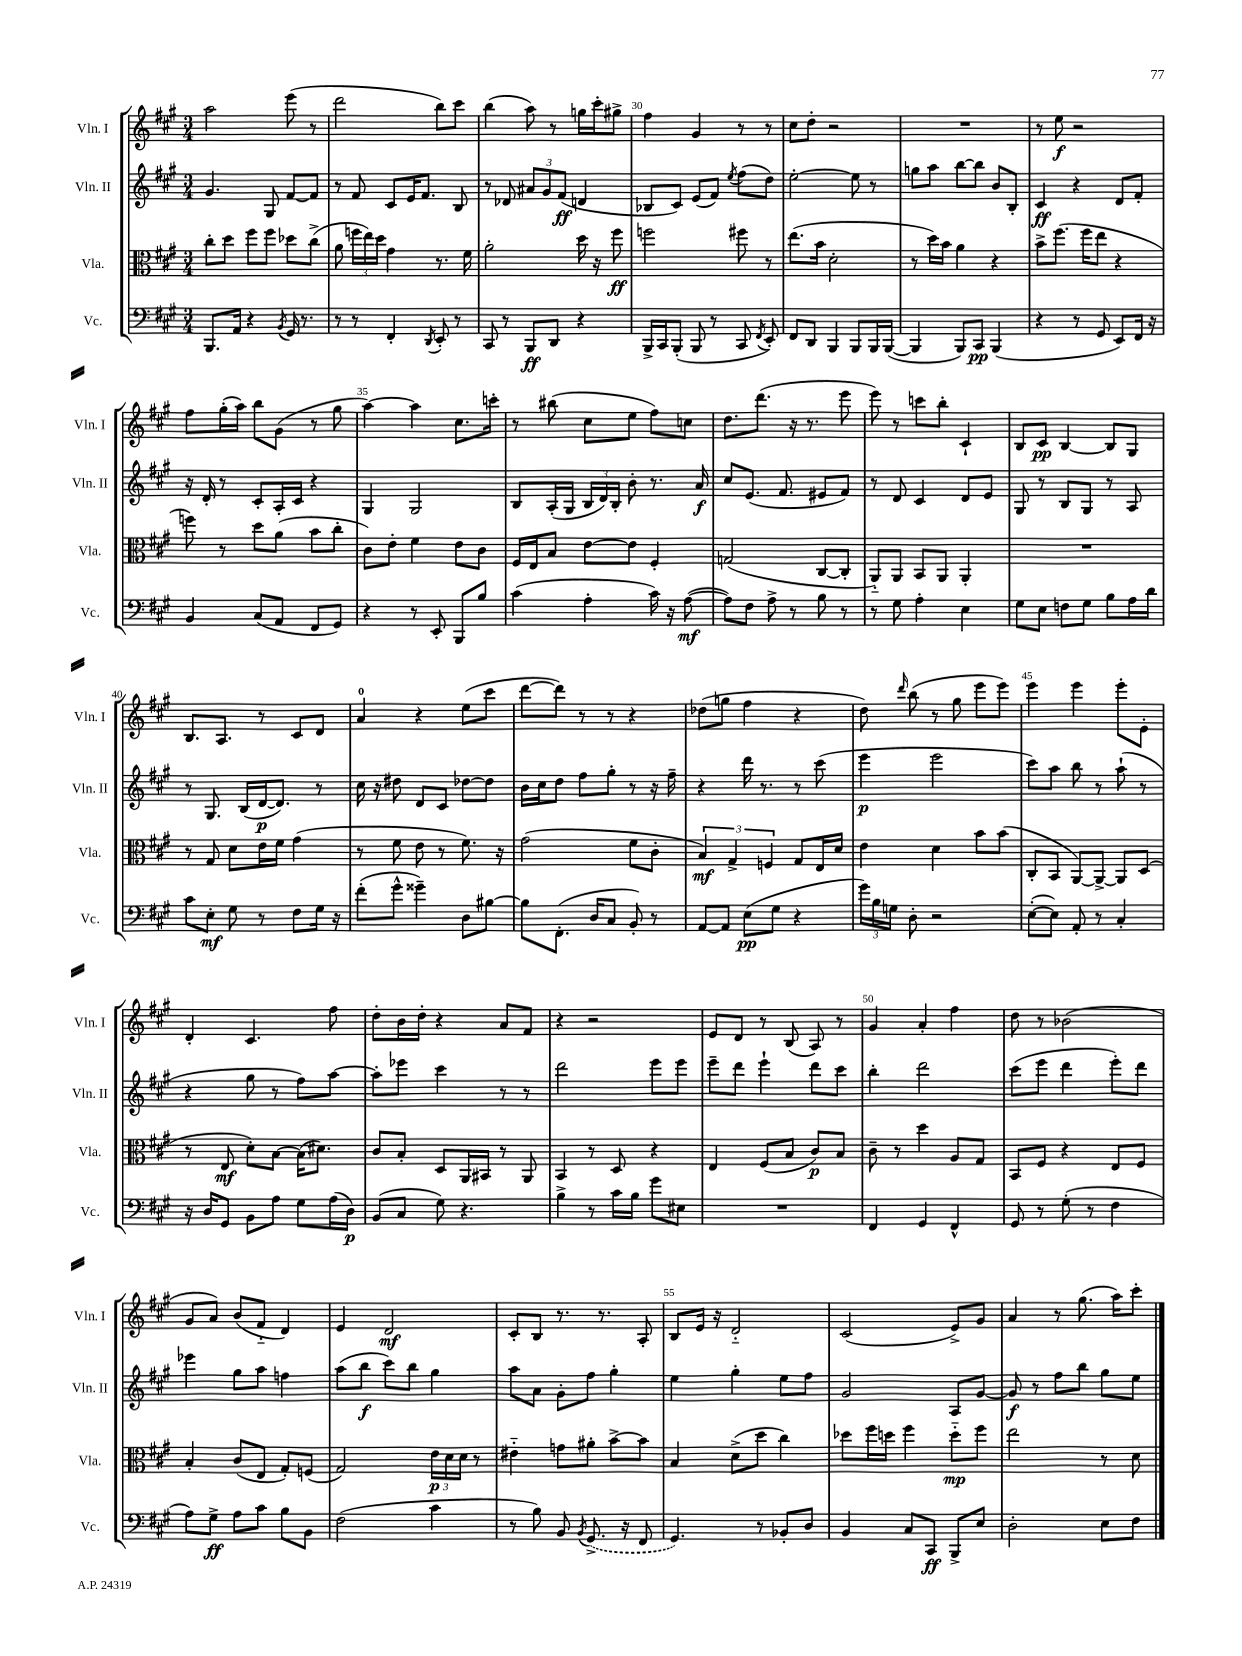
<<
\new StaffGroup <<
\new Staff = "s0" \with { instrumentName = "Vln. I" shortInstrumentName = "Vln. I" } {
    \clef treble \key a \major \numericTimeSignature \time 3/4
    \autoBeamOff a''2 e'''8( r8 |
    d'''2 b''8[) cis'''8] |
    b''4( a''8) r8 g''16[ cis'''16-. gis''8]-> |
    fis''4 gis'4 r8 r8 |
    cis''8[ d''8]-. r2 |
    R2. |
    r8 e''8\f r2 |
    fis''8[ gis''16-.( a''16]) b''8[ gis'8]( r8 gis''8 |
    a''4~) a''4 cis''8.[ c'''16]-. |
    r8 bis''8( cis''8[ e''8] fis''8[) c''8] |
    d''8.[ d'''8.]( r16 r8. e'''8 |
    e'''8) r8 c'''8[ b''8]-. cis'4-! |
    b8[ cis'8]\pp b4~ b8[ gis8] |
    b8.[ a8.] r8 cis'8[ d'8] |
    a'4-0 r4 e''8[( cis'''8] |
    d'''8[~ d'''8]) r8 r8 r4 |
    des''8[( g''8] fis''4 r4 |
    d''8) \grace { d'''16 } b''8( r8 gis''8 e'''8[ e'''8]) |
    e'''4 e'''4 e'''8[-. e'8]-. |
    d'4-. cis'4. fis''8 |
    d''8[-. b'16 d''16]-. r4 a'8[ fis'8] |
    r4 r2 |
    e'8[ d'8] r8 b8( a8) r8 |
    gis'4 a'4-. fis''4 |
    d''8 r8 bes'2( |
    gis'8[ a'8]) b'8[( fis'8]-_ d'4) |
    e'4 d'2\mf |
    cis'8[-. b8] r8. r8. a8-. |
    b8[ e'16] r16 d'2-_ |
    cis'2( e'8[->) gis'8] |
    a'4 r8 gis''8.( a''16[) cis'''8]-. \bar "|." |
}
\new Staff = "s1" \with { instrumentName = "Vln. II" shortInstrumentName = "Vln. II" } {
    \clef treble \key a \major \numericTimeSignature \time 3/4
    \autoBeamOff gis'4. gis8 fis'8[~ fis'8] |
    r8 fis'8 cis'8[ e'16 fis'8.] b8 |
    r8 des'8 \tuplet 3/2 { ais'8[ gis'8 fis'8]\ff( } d'4 |
    bes8[ cis'8]) e'8[( fis'8]) \acciaccatura { e''8 } fis''8[( d''8]) |
    e''2~-. e''8 r8 |
    g''8[ a''8] b''8[~ b''8] b'8[ b8]-. |
    cis'4\ff r4 d'8[ fis'8]-. |
    r16 d'16-. r8 cis'8[-. a16-. cis'16] r4 |
    gis4 gis2 |
    b8[ a16-.( gis16] \tuplet 3/2 { b16[ d'16) b16]-. } b'8-. r8. a'16\f |
    cis''8[ e'8.]( fis'8. eis'8[ fis'8]) |
    r8 d'8 cis'4 d'8[ e'8] |
    gis8 r8 b8[ gis8] r8 a8 |
    r8 gis8. b16[( d'16~\p d'8.]) r8 |
    cis''16 r16 dis''8 d'8[ cis'8] des''8[~ des''8] |
    b'16[ cis''16 d''8] fis''8[ gis''8]-. r8 r16 fis''16-- |
    r4 d'''16 r8. r8 cis'''8( |
    e'''4\p e'''2 |
    cis'''8[) a''8] b''8 r8 a''8-!( r8 |
    r4 gis''8 r8 fis''8[) a''8]~ |
    a''8[-. ees'''8] cis'''4 r8 r8 |
    d'''2 e'''8[ e'''8] |
    e'''8[-- d'''8] e'''4-! d'''8[ cis'''8] |
    b''4-. d'''2 |
    cis'''8[( e'''8] d'''4 e'''8[-.) d'''8] |
    ees'''4 gis''8[ a''8] f''4 |
    a''8[( b''8]\f cis'''8[) b''8] gis''4 |
    a''8[ a'8] gis'8[-. fis''8] gis''4-. |
    e''4 gis''4-. e''8[ fis''8] |
    gis'2 a8[ gis'8]~ |
    gis'8\f r8 fis''8[ b''8] gis''8[ e''8] \bar "|." |
}
\new Staff = "s2" \with { instrumentName = "Vla." shortInstrumentName = "Vla." } {
    \clef alto \key a \major \numericTimeSignature \time 3/4
    \autoBeamOff cis''8[-. d''8] fis''8[ fis''8] des''8[ cis''8]->( |
    a'8 \tuplet 3/2 { f''16[ e''16) d''16] } gis'4 r8. fis'16 |
    a'2-. d''16 r16 fis''8\ff |
    f''2 fis''8 r8 |
    e''8.[( b'16] d'2-. |
    r8 d''16[) b'16] a'4 r4 |
    b'8[-> fis''8.]( fis''16[ e''8] r4 |
    f''8) r8 d''8[ a'8]( b'8[ cis''8]-. |
    cis'8[) e'8]-. fis'4 e'8[ cis'8] |
    fis16[ e16 b8] e'8[~ e'8] fis4-. |
    g2( cis8[~ cis8]-. |
    a,8[-_) a,8] b,8[ a,8] a,4-. |
    R2. |
    r8 gis8 d'8[ e'16 fis'16] gis'4( |
    r8 fis'8 e'8 r8 fis'8.) r16 |
    gis'2( fis'8[ cis'8]-. |
    \tuplet 3/2 { b4\mf) gis4-> f4 } gis8[ e16 d'16] |
    e'4 d'4 b'8[ b'8]( |
    cis8[-. b,8] a,8[~) a,8]~-> a,8[ d8]( |
    r8 e8\mf d'8[-.) b8]~ b16[( dis'8.]) |
    cis'8[ b8]-. d8[ a,16 bis,16] r8 a,8 |
    b,4 r8 d8 r4 |
    e4 fis8[( b8] cis'8[\p) b8] |
    cis'8-- r8 d''4 a8[ gis8] |
    b,8[ fis8] r4 e8[ fis8] |
    b4-. cis'8[( e8] gis8[-.) f8]( |
    gis2) \tuplet 3/2 { e'16[\p d'16 d'16] } r8 |
    eis'4-_ g'8[ ais'8]-. b'8[~-> b'8] |
    b4 d'8[->( d''8] cis''4) |
    des''8[ fis''16 d''16] fis''4 d''8[-_\mp fis''8] |
    e''2 r8 d'8 \bar "|." |
}
\new Staff = "s3" \with { instrumentName = "Vc." shortInstrumentName = "Vc." } {
    \clef bass \key a \major \numericTimeSignature \time 3/4
    \autoBeamOff b,,8.[ a,16] r4 \acciaccatura { b,8 } gis,16 r8. |
    r8 r8 fis,4-. \acciaccatura { d,8 } e,8-. r8 |
    cis,8 r8 b,,8[\ff d,8] r4 |
    b,,16[-> cis,16 b,,8]-.( b,,8 r8 cis,8 \acciaccatura { fis,8 } e,8-.) |
    fis,8[ d,8] b,,4 b,,8[ b,,16 b,,16]~( |
    b,,4 b,,8[) cis,8]\pp b,,4( |
    r4 r8 gis,8 e,8[) fis,16] r16 |
    b,4 cis8[( a,8] fis,8[ gis,8]) |
    r4 r8 e,8-. b,,8[ b8] |
    cis'4( a4-. cis'16) r16 a8~\mf( |
    a8[) fis8] a8-> r8 b8 r8 |
    r8 gis8 a4-. e4 |
    gis8[ e8] f8[ gis8] b8[ a16 d'16] |
    cis'8[ e8]-.\mf gis8 r8 fis8[ gis16] r16 |
    fis'8[-.( gis'8]-^ gisis'4--) d8[ bis8]~ |
    bis8[ fis,8.]-.( d16[ cis8] b,8-.) r8 |
    a,8[~ a,8] e8[\pp( gis8] r4 |
    \tuplet 3/2 { gis'16[) b16 g16] } d8-. r2 |
    e8[~-.( e8]) a,8-. r8 cis4-. |
    r16 d16[ gis,8] b,8[ a8] gis8[ a16( d16]\p) |
    b,8[( cis8] gis8) r4. |
    b4-> r8 cis'16[ b16] gis'8[ eis8] |
    R2. |
    fis,4 gis,4 fis,4-^ |
    gis,8 r8 gis8-.( r8 fis4 |
    a8[) gis8]->\ff a8[ cis'8] b8[ b,8] |
    fis2( cis'4 |
    r8 b8) b,8 \acciaccatura { b,8 } \once \slurDashed gis,8.->( r16 fis,8 |
    gis,4.) r8 bes,8[-. d8] |
    b,4 cis8[ cis,8]\ff b,,8[-> e8] |
    d2-. e8[ fis8] \bar "|." |
}
>>
>>
\layout { \context { \Score currentBarNumber = #27 \override BarNumber.break-visibility = ##(#f #t #t) barNumberVisibility = #(every-nth-bar-number-visible 5) } }
